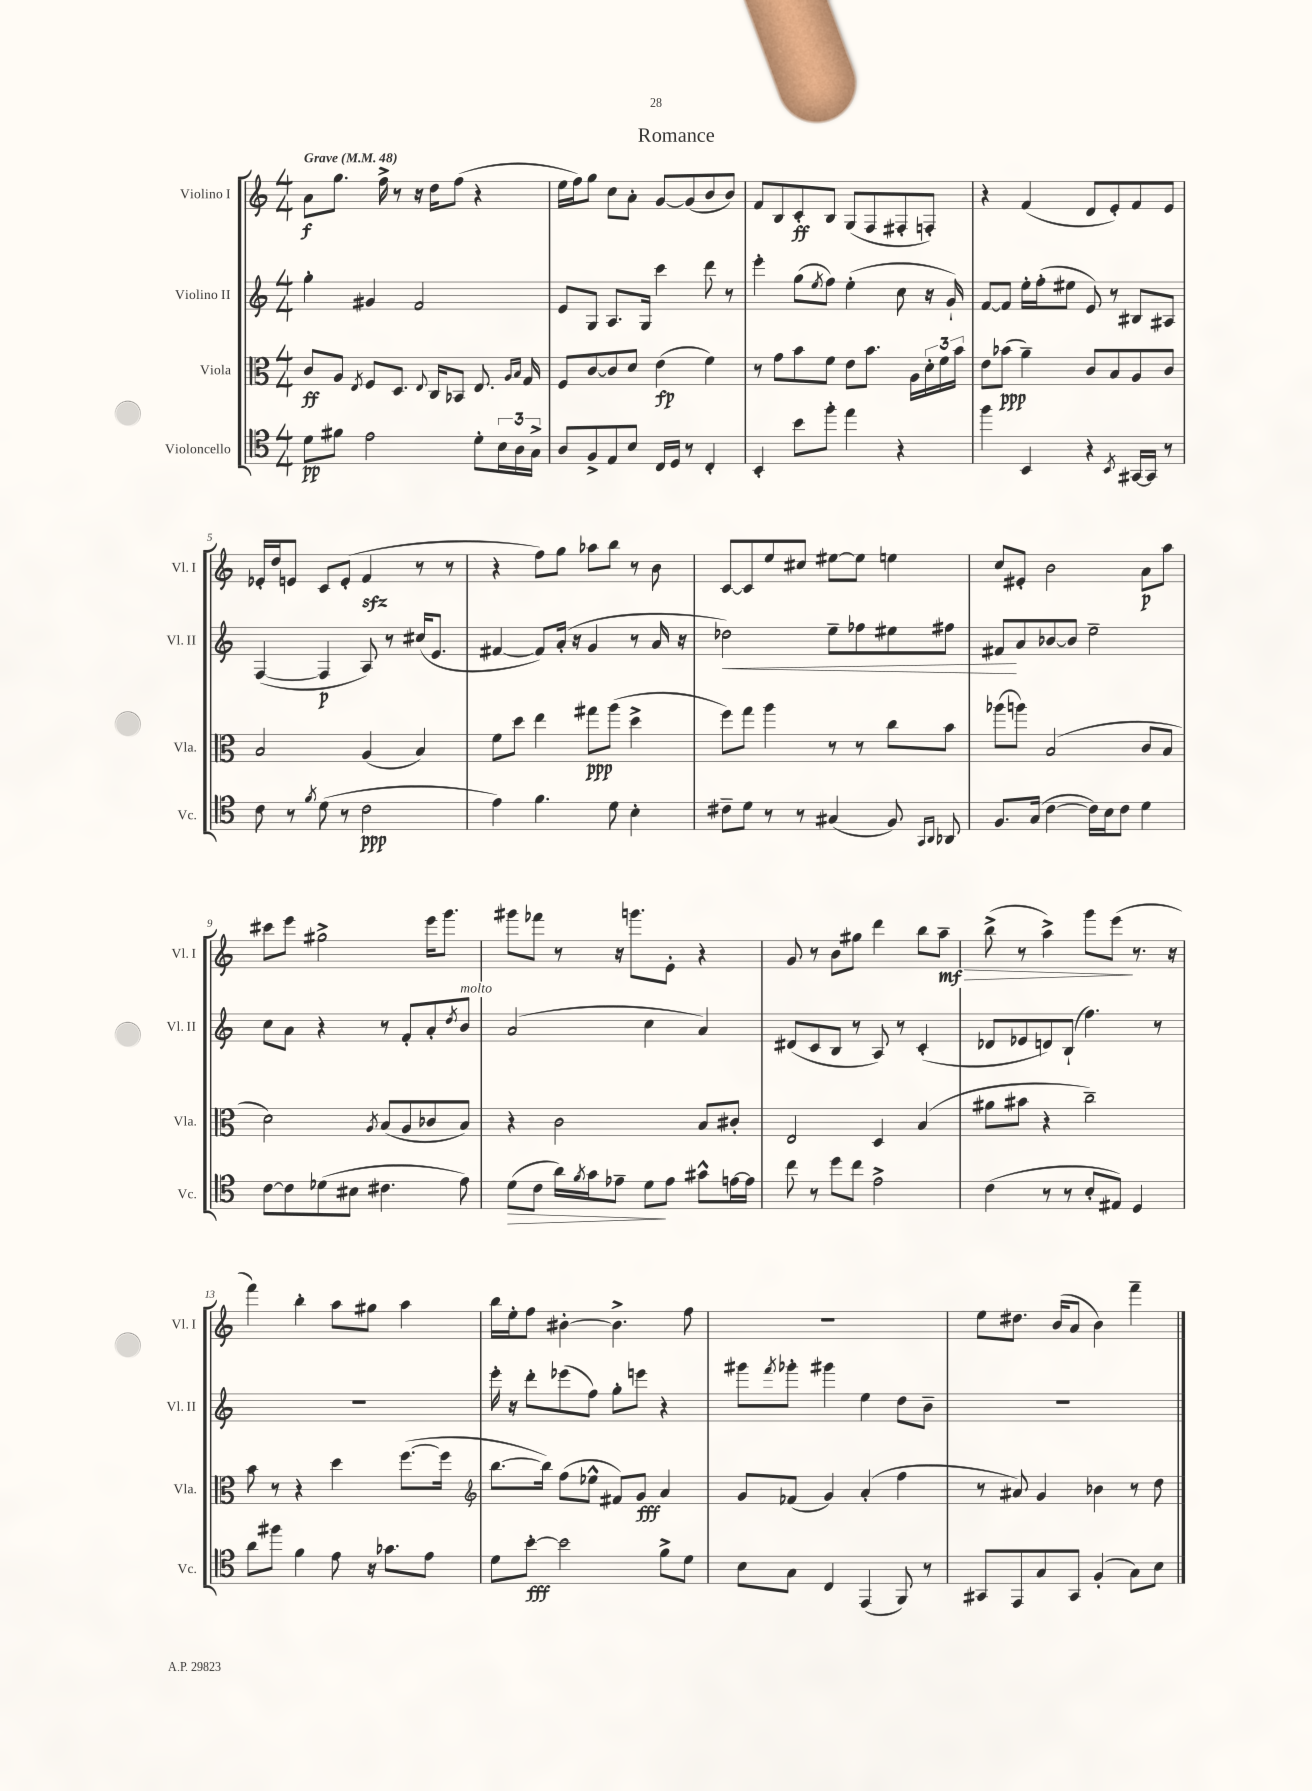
\header { title = "Romance" }
<<
\new StaffGroup <<
\new Staff = "s0" \with { instrumentName = "Violino I" shortInstrumentName = "Vl. I" } {
    \clef treble \key c \major \numericTimeSignature \time 4/4 \tempo "Grave" 4 = 48
    a'8\f g''8. f''16-> r8 r16 d''16 f''8( r4 |
    e''16 f''16) g''8 c''8 a'8-. g'8~ g'8( b'8 b'8) |
    f'8 b8 c'8-.\ff b8 g8( f8 fis8-. f8-.) |
    r4 f'4( d'8 e'8-.) f'8 e'8 |
    ees'16-. d''16 e'8 c'8 e'8-.( f'4\sfz r8 r8 |
    r4 f''8) g''8 aes''8 b''8 r8 b'8 |
    c'8~ c'8 e''8 cis''8 eis''8~ eis''8 e''4 |
    c''8 eis'8-. b'2 a'8\p a''8 |
    cis'''8 e'''8 gis''2-> e'''16 g'''8. |
    gis'''8 fes'''8 r8 r16 g'''8. e'8-. r4 |
    g'8 r8 b'8 gis''8 d'''4 b''8 a''8--\mf\> |
    b''8->( r8 a''4->) g'''8 e'''8\!( r8. r16 |
    f'''4) b''4-. a''8 gis''8 a''4 |
    b''16 e''16-. f''8 bis'4~-. bis'4.-> f''8 |
    R1 |
    e''8 dis''8. b'16( a'8 b'4) f'''4-- \bar "|." |
}
\new Staff = "s1" \with { instrumentName = "Violino II" shortInstrumentName = "Vl. II" } {
    \clef treble \key c \major \numericTimeSignature \time 4/4
    g''4-. gis'4 f'2 |
    e'8 g8 a8. g16 c'''4 d'''8 r8 |
    e'''4-. g''8( \acciaccatura { e''8 } f''8) e''4-.( c''8 r16 g'16-!) |
    f'8~ f'8 e''16-. f''16-.( eis''8 e'8) r8 bis8 ais8 |
    f4~( f4\p a8) r8 cis''16( e'8. |
    fis'4~ fis'8) a'16-.( r16 g'4 r8 a'16 r16 |
    des''2\<) e''8-- fes''8 eis''8 fis''8 |
    fis'8\! a'8 bes'8~ bes'8 e''2-- |
    c''8 a'8 r4 r8 f'8-. a'8-. \acciaccatura { d''8 } b'8^\markup { \italic "molto" } |
    a'2( c''4 a'4) |
    dis'8( c'8 b8 r8 a8) r8 c'4-.( |
    des'8 ees'8 d'8) b8-!( f''4.) r8 |
    R1 |
    e'''16-. r16 d'''8-. ees'''8( f''8) g''8-. e'''8 r4 |
    gis'''8 \acciaccatura { f'''8 } ges'''8-. gis'''4 e''4 d''8 b'8-- |
    R1 \bar "|." |
}
\new Staff = "s2" \with { instrumentName = "Viola" shortInstrumentName = "Vla." } {
    \clef alto \key c \major \numericTimeSignature \time 4/4
    c'8\ff a8 \acciaccatura { e8 } f8 d8. \appoggiatura { e8 } c16 bes,8 e8. \grace { a16 b16 } g16 |
    f8 c'8~ c'8 d'8 e'4\fp( f'4) |
    r8 g'8 b'8 f'8 e'8 b'8. a16 \tuplet 3/2 { d'16-. f'16 b'16 } |
    e'8 bes'8\ppp( a'4--) c'8 b8 a8 c'8 |
    b2 a4( b4) |
    f'8 d''8 e''4 gis''8\ppp a''8( d''4-> |
    f''8) g''8 a''4 r8 r8 c''8 b'8 |
    aes''8( a''8) b2( c'8 b8 |
    d'2) \acciaccatura { a8 } b8( a8 ces'8 b8) |
    r4 c'2 b8 cis'8-. |
    e2 d4 b4( |
    ais'8 bis'8 r4 c''2--) |
    b'8 r8 r4 d''4 f''8.~( f''16 |
    \clef treble b''8.~ b''16) f''8( ees''8-^ fis'8) g'8\fff a'4 |
    g'8 fes'8( g'4) a'4-.( f''4 |
    r8 ais'8) g'4 bes'4 r8 d''8 \bar "|." |
}
\new Staff = "s3" \with { instrumentName = "Violoncello" shortInstrumentName = "Vc." } {
    \clef tenor \key c \major \numericTimeSignature \time 4/4
    d'8\pp fis'8 e'2 d'8-. \tuplet 3/2 { b16 a16 g16-> } |
    a8 f8-> e8 b8 c16 d16 r8 c4-. |
    b,4-. b'8 f''8-. e''4 r4 |
    f''4 b,4 r4 \acciaccatura { b,8 } gis,16~ gis,16 r8 |
    c'8 r8 \acciaccatura { f'8 } d'8( r8 c'2\ppp |
    e'4) f'4. d'8 b4-. |
    cis'8-- d'8 r8 r8 gis4( f8) \grace { g,16 a,16 } aes,8 |
    f8. g16( c'4~ c'16) b16 c'8 d'4 |
    c'8~ c'8 des'8( bis8 cis'4. e'8) |
    d'8\>( c'8 a'16) \acciaccatura { f'8 } g'16 ees'8-- d'8\! ees'8 gis'8-^ e'16~ e'16 |
    c''8 r8 d''8 c''8 e'2-> |
    c'4( r8 r8 b8-. eis8) d4 |
    a'8 fis''8 f'4 e'8 r16 ges'8. e'8 |
    d'8 b'8~-.\fff b'2 f'8-> d'8 |
    b8 g8 c4 e,4( f,8) r8 |
    gis,8 e,8 g8 gis,8 f4-.( g8) b8 \bar "|." |
}
>>
>>
